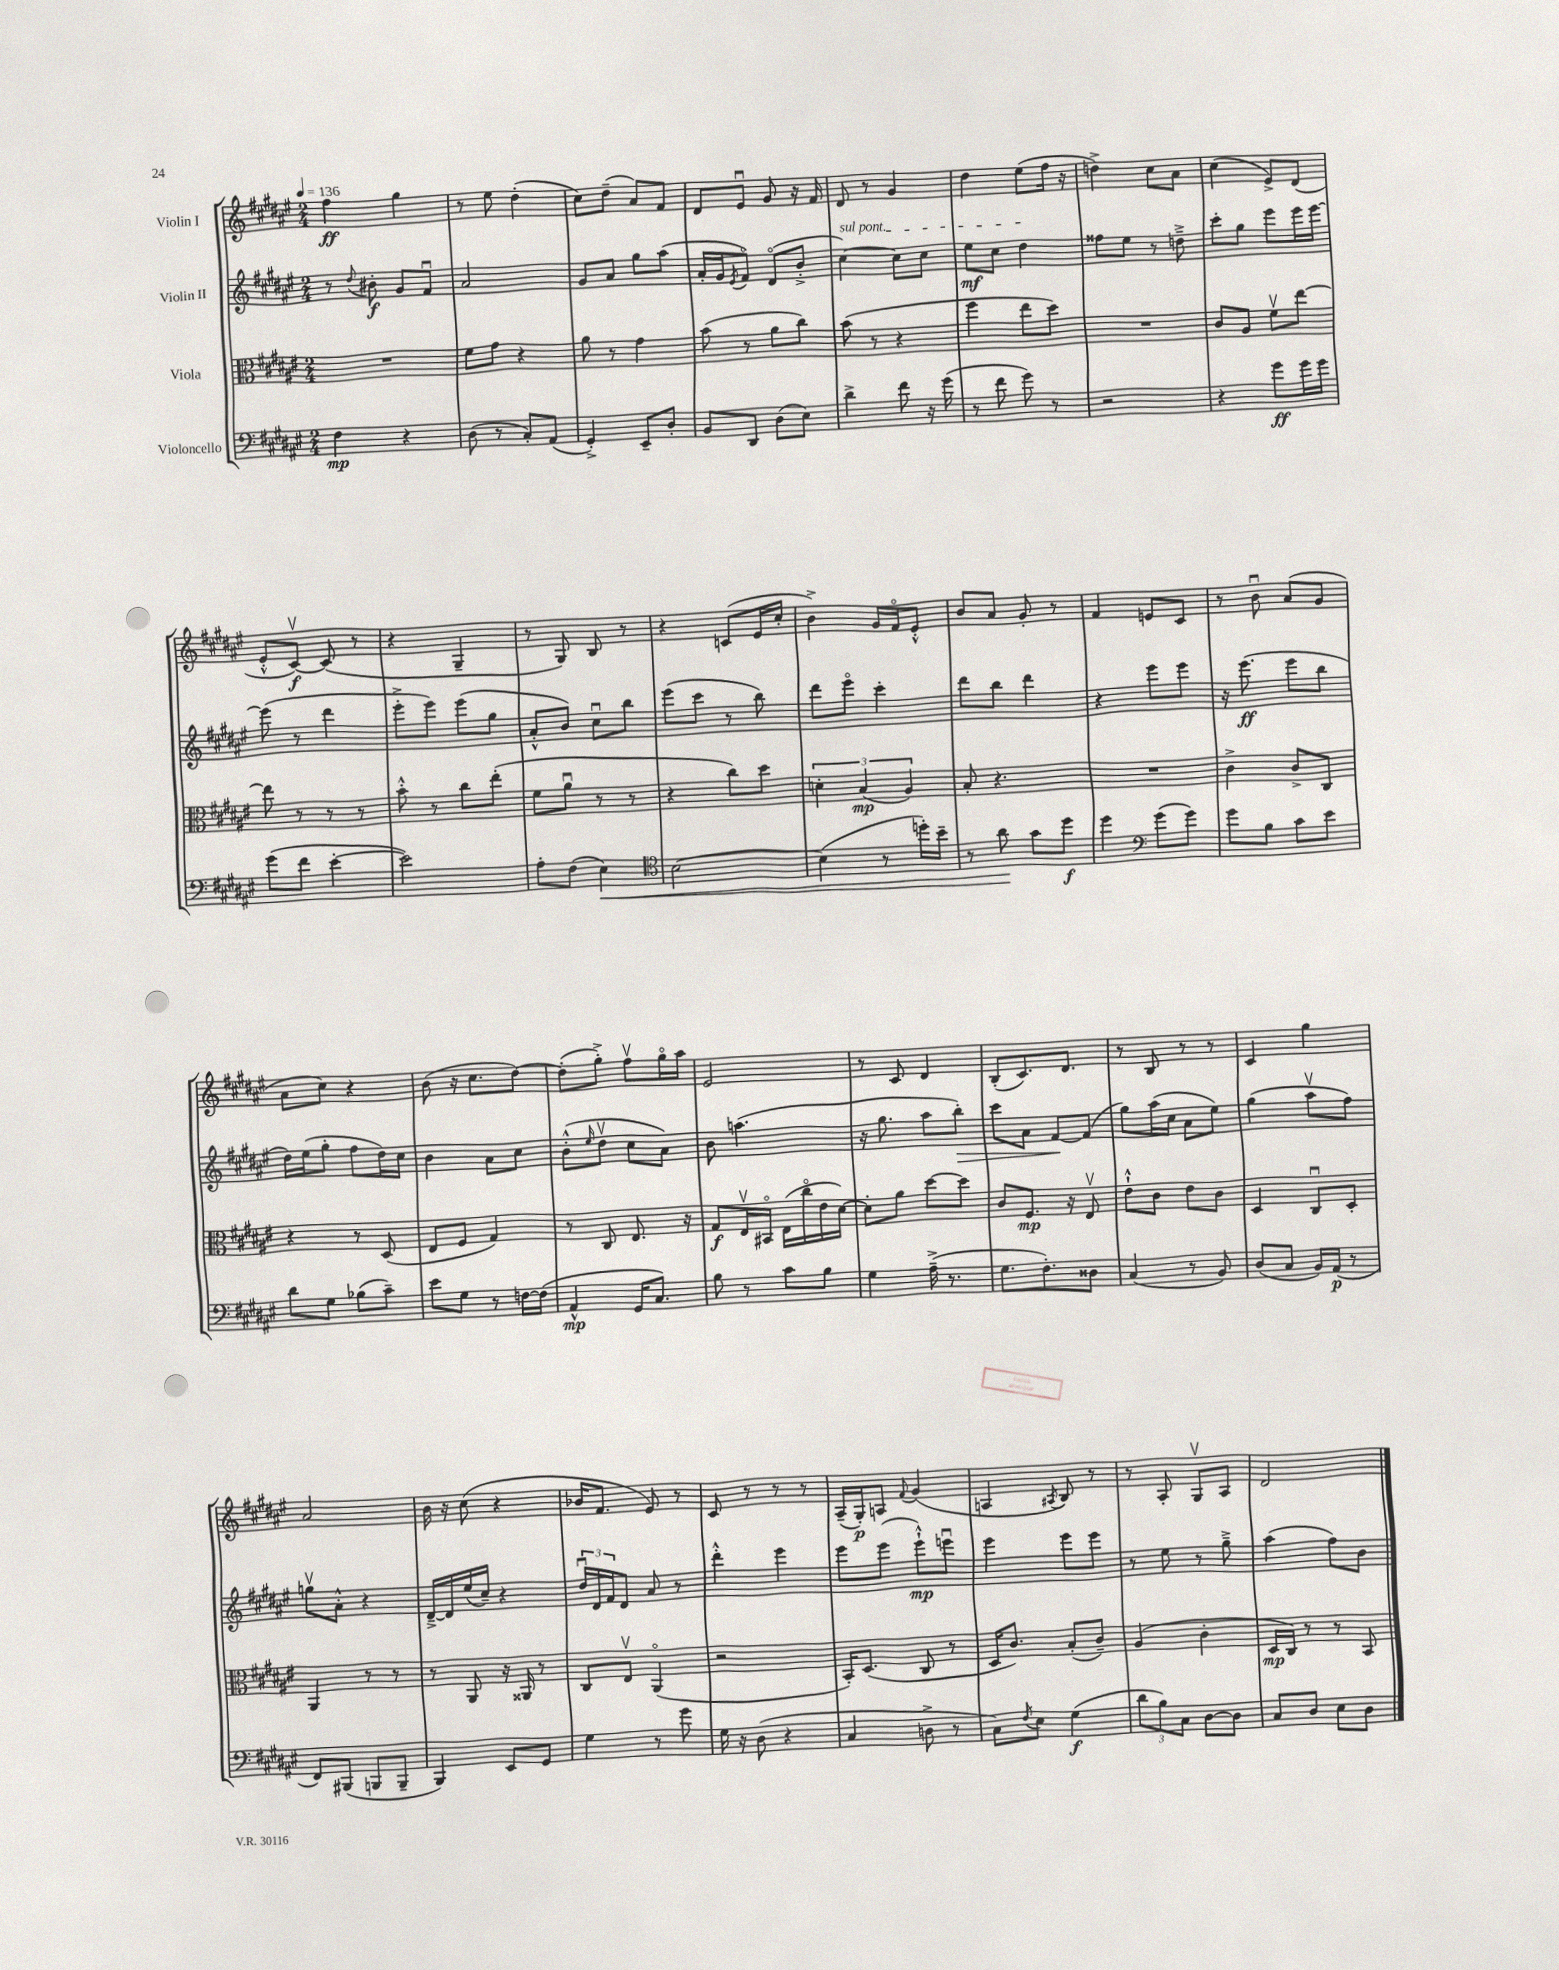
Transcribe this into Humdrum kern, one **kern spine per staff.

**kern	**kern	**kern	**kern
*staff4	*staff3	*staff2	*staff1
*clefF4	*clefC3	*clefG2	*clefG2
*k[f#c#g#d#a#e#]	*k[f#c#g#d#a#e#]	*k[f#c#g#d#a#e#]	*k[f#c#g#d#a#e#]
*M2/4	*M2/4	*M2/4	*M2/4
*MM136	*MM136	*MM136	*MM136
4F#	2r	8r	4ff#
.	.	8qqdd#	.
.	.	8b#'	.
4r	.	8g#	4gg#
.	.	8f#u	.
=	=	=	=
(8D#	8f#	2a#	8r
8r	8g#	.	8ee#
8C#')	4r	.	(4dd#'
(8AA#	.	.	.
=	=	=	=
4GG#'^)	8a#	8g#	8cc#)
.	8r	8a#	(8dd#~
8EE#~	4g#	8gg#	8a#)
8D#'	.	(8aa#	8f#
=	=	=	=
8BB	(8b	16a#'	8d#
.	.	16g#	.
.	.	8qe#	.
8DD#	8r	8f#o)	8e#u
(8D#	8a#	(8d#o	8g#
8E#)	8cc#)	8b'^	16r
.	.	.	16f#
=	=	=	=
4d#^	(8b	[4cc#)	8d#
.	8r	.	8r
8f#	4r	8cc#]	4g#
16r	.	8cc#	.
(16g#	.	.	.
=	=	=	=
8r	4ff#	8ee#	4dd#
8f#	.	8cc#	.
8g#)	8ee#	4dd#	(8ee#
8r	8dd#)	.	16ff#
.	.	.	16r
=	=	=	=
2r	2r	8ff##	4dd^)
.	.	8ee#	.
.	.	8r	8cc#
.	.	8dd~^	8a#
=	=	=	=
4r	8c#	8ccc#'	(4cc#
.	8A#	8gg#	.
8g#	8f#v	8eee#	8e#^)
16g#	[8ee#	16eee#	(8d#
16g#	.	[16eee#	.
=	=	=	=
(8g#	8ee#]	(8eee#]	8e#'^^
8f#	8r	8r	[8c#v)
[4e#'	8r	4ddd#	(8c#]
.	8r	.	8r
=	=	=	=
2e#])	8b'^^	8eee#'^	4r
.	8r	8eee#)	.
.	8cc#	(8eee#	4G#~
.	(8ee#'	8gg#	.
=	=	=	=
8A#'	8f#	8a#'^^	8r
(8F#	8a#u	8b)	8G#)
4E#)	8r	8cc#u	8B
.	8r	8bb	8r
=	=	=	=
*clefC4	*	*	*
[2B	4r	(8eee#	4r
.	.	8ccc#	.
.	8cc#)	8r	(8c
.	8dd#	8bb)	16e#
.	.	.	16cc#'
=	=	=	=
(4B]	6d'	8ddd#	4b^)
.	.	8eee#o	.
.	(6B	.	.
8r	.	4ccc#'	16g#
.	.	.	16f#o
.	6A#)	.	.
16dd')	.	.	8e#'^^
16b~	.	.	.
=	=	=	=
8r	8B'	8ddd#	8b
8a#	4.r	8bb	8a#
8g#	.	4ddd#	8g#'
8dd#	.	.	8r
=	=	=	=
4dd#	2r	4r	4f#
*clefF4	*	*	*
(8g#	.	8eee#	8e
8g#)	.	8eee#	8c#
=	=	=	=
8g#	4c#^	16r	8r
.	.	(8.eee#	.
8B	.	.	8bu
8c#	8c#^	8eee#	(8a#
8e#	8C#	8bb	8g#
=	=	=	=
8d#	4r	16dd#)	8a#
.	.	(16ee#	.
8G#	.	8gg#'	8cc#)
(8B-	8r	8ff#	4r
8c#~)	(8D#	16dd#)	.
.	.	16cc#	.
=	=	=	=
8e#	8E#	4b	(8b
8G#	8F#	.	16r
.	.	.	8.cc#
8r	4G#)	8a#	.
[16F	.	8cc#	[8dd#)
(16F]	.	.	.
=	=	=	=
4AA#^^	8r	(8b'^^	(8dd#']
.	.	16qqee#	.
.	8C#	8dd#v	8gg#'^)
16GG#	8.E#	8cc#	8ff#v
8.C#)	.	.	.
.	.	8a#)	16gg#o
.	16r	.	16aa#
=	=	=	=
8B	8G#	8b	2e#
8r	16E#v	(4.aa	.
.	16BB#o	.	.
8c#	(16E#	.	.
.	16cc#o	.	.
8B	16e#	.	.
.	[16d#)	.	.
=	=	=	=
4G#	8d#']	16r	8r
.	.	8.gg#	.
.	8a#	.	8c#
(16A#~^	[8dd#	8aa#	4d#
8.r	.	.	.
.	8dd#]	8bb')	.
=	=	=	=
8.G#	8c#	8ccc#	(8B'
.	8.F#	8a#	8.c#)
8.F#')	.	.	.
.	.	[8f#	.
.	16r	.	8.d#
8D##	8E#v	(8f#]	.
=	=	=	=
(4C#	8e#`^^	8gg#)	8r
.	8c#	(16aa#	8B
.	.	16cc#	.
8r	8e#	8a#	8r
8BB)	8c#	8ee#)	8r
=	=	=	=
(8D#	4D#	(4gg#	4c#
8C#	.	.	.
16BB)	8C#u	8aa#v	4gg#
(16AA#	.	.	.
8r	8D#'	8ff#)	.
=	=	=	=
8FF#)	4AA#	8ggv	2a#
(8BBB#	.	8a#'^^	.
8BBB	8r	4r	.
8BBB~	8r	.	.
=	=	=	=
4BBB)	8r	[16d#~^	16b
.	.	16d#]	16r
.	8AA#	(16ee#	(8cc#
.	.	16cc#~)	.
8EE#	16r	4r	4r
.	16AA##	.	.
8GG#	8r	.	.
=	=	=	=
4G#	8C#	24dd#u	16b-
.	.	24d#	.
.	.	.	8.f#
.	.	24f#	.
.	8E#v	8d#	.
8r	(4AA#o	8a#	8e#)
8g#	.	8r	8r
=	=	=	=
16G#	2r	4ddd#'^^	8c#
16r	.	.	.
(8D#	.	.	8r
4r	.	4eee#	8r
.	.	.	8r
=	=	=	=
4C#	16BB')	8eee#	(16A#~
.	(8.D#	.	16G#')
.	.	(8eee#	8A
.	.	.	8qqf#
8D^	8C#	8eee#`^^)	(4g#
8r	8r	8eeeu	.
=	=	=	=
8C#)	16D#	4eee#	4A
.	8.c#)	.	.
8qF#	.	.	.
8E#	.	.	.
.	.	.	8qA#
(4G#	(8B'	8eee#	8B)
.	8c#~)	8eee#	8r
=	=	=	=
12d#	(4A#	8r	8r
12B)	.	.	.
.	.	8ee#	8A#'
12C#	.	.	.
[8D#	4c#'	8r	8G#v
8D#]	.	8gg#~^	8A#
=	=	=	=
8C#	16D#	(4aa#	2d#
.	16C#)	.	.
8D#	8r	.	.
8E#	8r	8ff#)	.
8D#	8BB	8b	.
==	==	==	==
*-	*-	*-	*-
